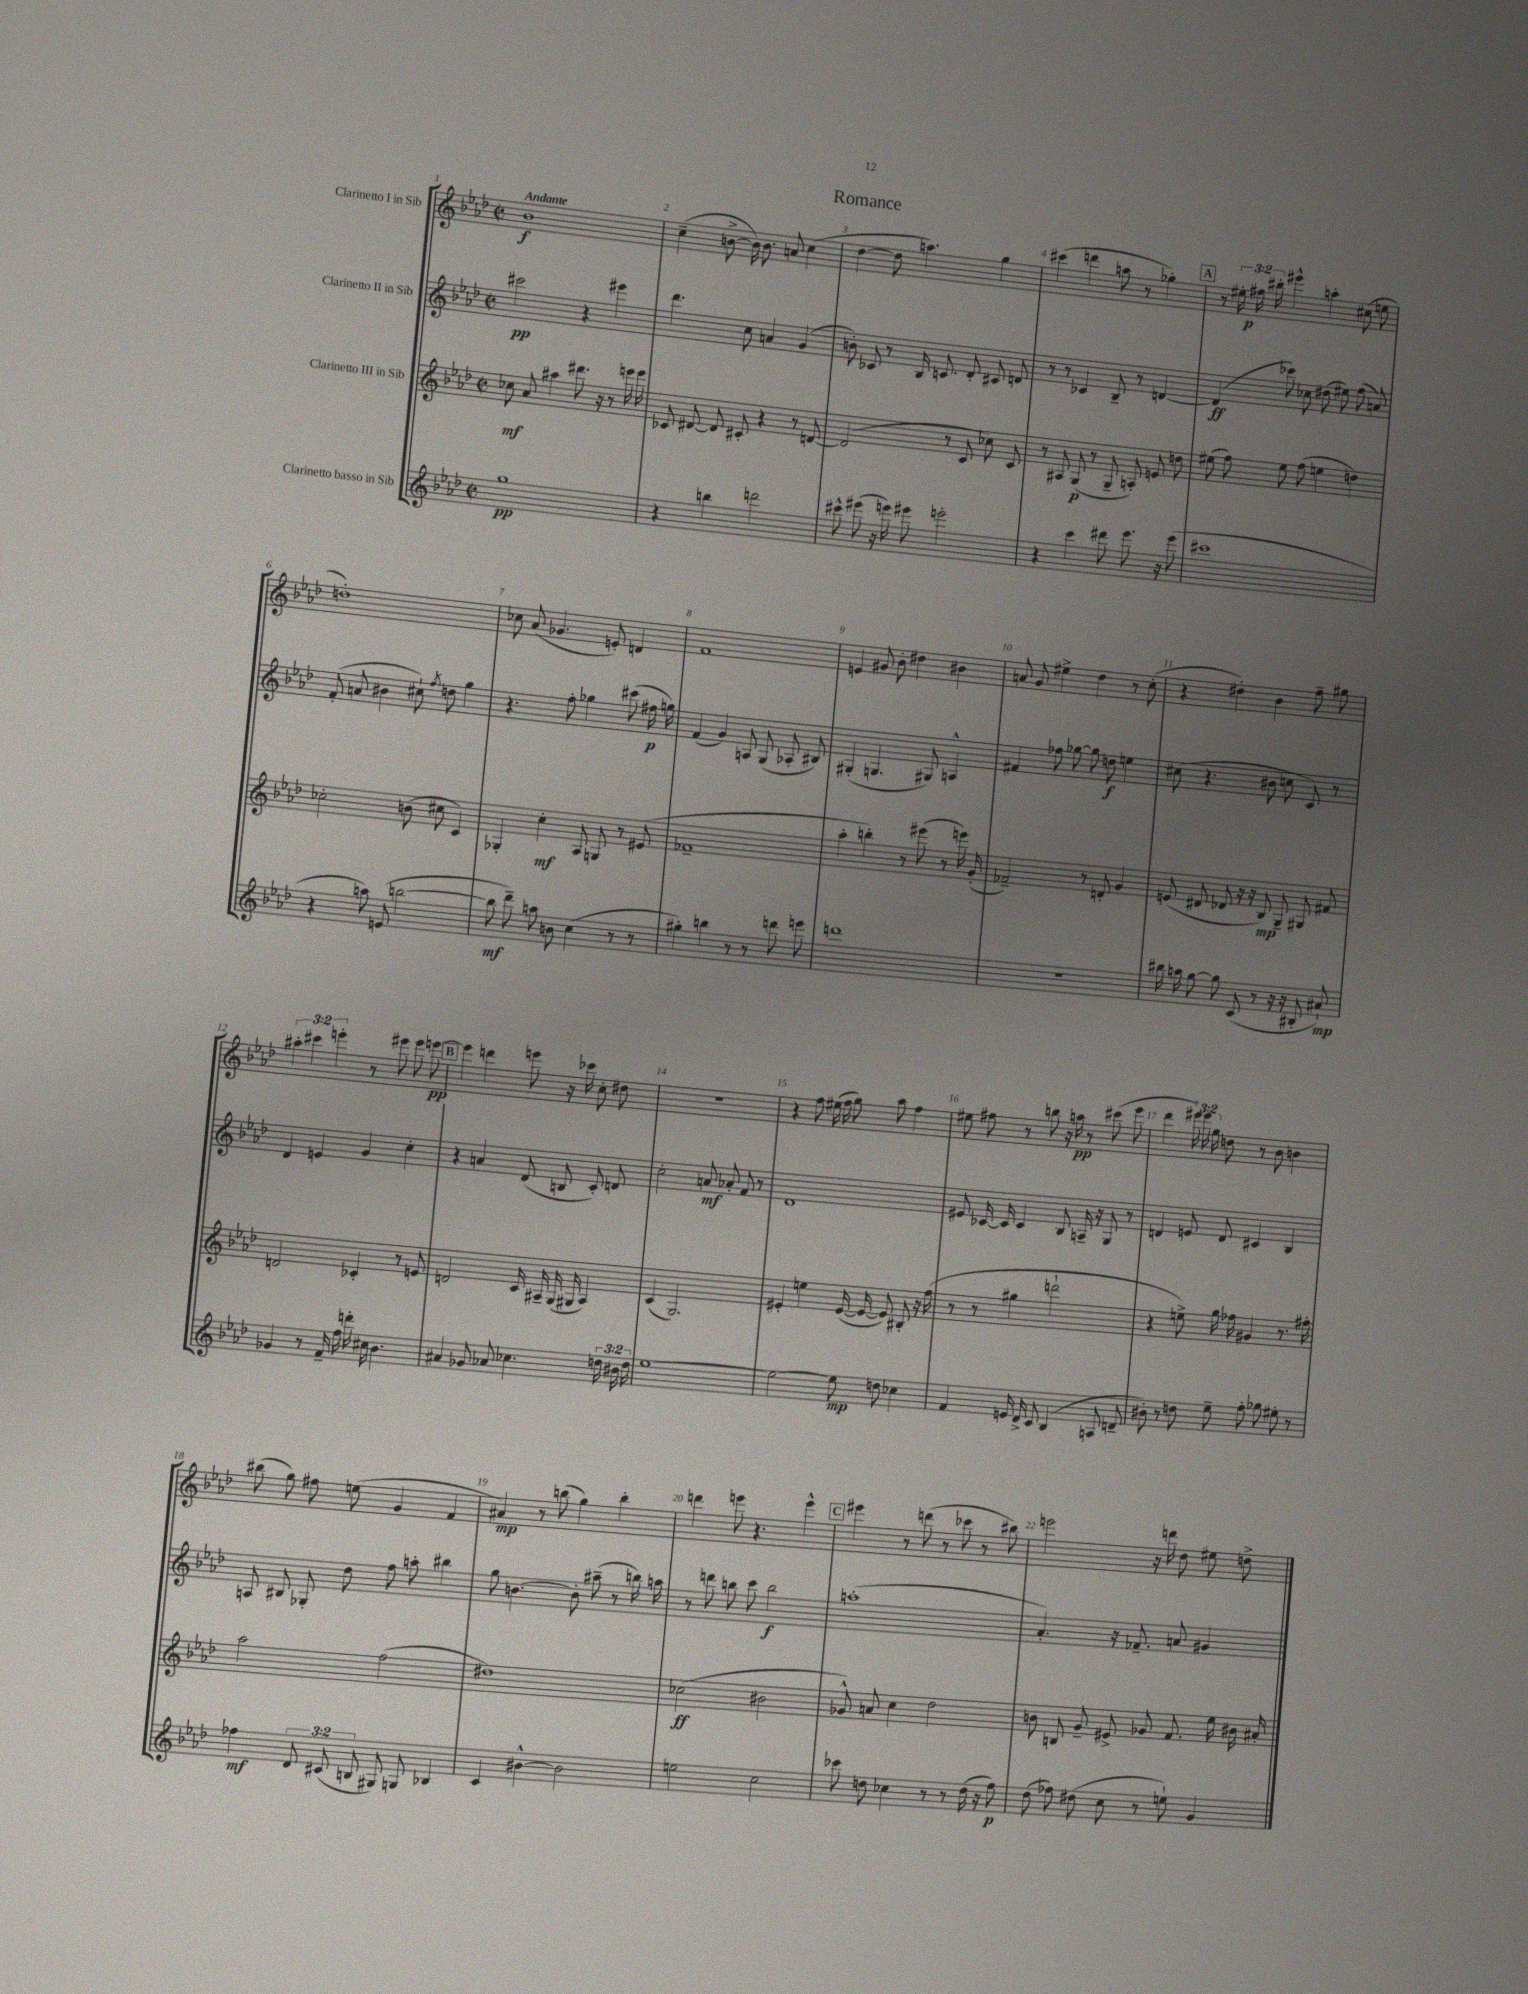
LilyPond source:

\header { title = "Romance" }
<<
\new StaffGroup <<
\new Staff = "s0" \with { instrumentName = "Clarinetto I in Sib" } {
    \clef treble \key aes \major \defaultTimeSignature \time 2/2 \override Staff.TupletNumber.text = #tuplet-number::calc-fraction-text \tempo "Andante"
    \autoBeamOff bes'1\f |
    c''4--( b'8~-> b'16) b'8. a'8 c''4( |
    des''4~ des''8 a''4.) g''4 |
    cis'''4( d'''4 a''8 r8 ges''4-.) |
    \mark \markup { \box "A" } r8 \tuplet 3/2 { eis''16-. fis''16\p bis''16-. } eis'''4-^ a''4-. cis''8( e''8 |
    d''1-.) |
    ces''8 aes'8( ges'4. e'8-.) d'4 |
    f'1 |
    e'4 gis'8 bes'8-. dis''4 bis'4 |
    a'8 g'8 eis''4-> des''4 r8 c''8-.( |
    r4 dis''4-.) bes'4 f''8-- gis''8 |
    \tuplet 3/2 { ais''4-. cis'''4 e'''4-. } r8 eis'''8 eis'''8 e'''8~\pp |
    \mark \markup { \box "B" } e'''4 d'''4 e'''8 r16 ces'''16 c''8-. dis''8 |
    R1 |
    r4 f''8 eis''16( f''16 g''8) aes''8 f''4 |
    eis''8 fis''8 r8 b''8 r16 a''16\pp r8 cis'''8( ees'''8 |
    des'''4 \tuplet 3/2 { eis'''16) eis'''16 g''16 } d''8 r8 bes'8 b'4 |
    bis''8( g''8) fis''8 e''8( g'4 f'4 |
    ais'4\mp) r8 b''8( g''4) b''4-. |
    d'''4 e'''8 r4. e'''4-^ |
    \mark \markup { \box "C" } eis'''4 r8 d'''8( r8 ces'''8 r8 bis''8) |
    e'''2 r16 d'''16 des''8 eis''8 d''8-> \bar "|." |
}
\new Staff = "s1" \with { instrumentName = "Clarinetto II in Sib" } {
    \clef treble \key aes \major \defaultTimeSignature \time 2/2
    \autoBeamOff cis'''2\pp r4 eis'''4 |
    des'''4. c''8 a'4 g'4( |
    b'8-.) ces'8 r8 bes16 c'8. des'8-. cis'8 d'8 |
    r8 r8 ces'4 bes8-- r8 d'4~ |
    \mark \markup { \box "A" } d'4\ff( ces'''8) ces''8 dis''8( eis''8) f''8( a'8) |
    f'8-.( a'8 bis'4 cis''8-!) \acciaccatura { f''8 } d''8 g''4 |
    r4. f''8-. ges''4 cis'''8( fis''16\p g''16) |
    f'4( g'4) a8 g8( aes8-. bis8) |
    gis4-.( g4. gis8) a4-^ |
    fis'4 fes''8 ges''8~ ges''8 d''8\f e''4 |
    cis''8( r4. bis'8 c''8 c'8) r8 |
    des'4 e'4 g'4 c''4-. |
    \mark \markup { \box "B" } r4 a'4 des'8( b8 c'8-.) d'8 |
    c''2-. a'8\mf aes'8-. f'8 r8 |
    des'1 |
    eis'8 ces'16~ ces'16 ces'4 bes8 a16-- r16 g8 r8 |
    d'4 e'8 d'8 cis'4 bes4 |
    a8 bis8 ges8-. des''8 f''8 a''8-. bis''4 |
    g''8 b'4.~ b'8-. ais''8--( r8 b''16) a''16 |
    r8 d'''8 b''8 c'''8 b''2\f |
    \mark \markup { \box "C" } a''1-.( |
    aes'4.-.) r16 fes'8.-- a'8 gis'4 \bar "|." |
}
\new Staff = "s2" \with { instrumentName = "Clarinetto III in Sib" } {
    \clef treble \key aes \major \defaultTimeSignature \time 2/2
    \autoBeamOff ces''8\mf aes'8 ais''4 dis'''8. r16 r8 e'''16 e'''16 |
    ces'8 dis'8~ dis'8 cis'8-. r4 r8 d'8~ |
    d'2( r8 c'8 ces''8) c'8 |
    r8 ais8 g8\p( r8 g8-- a8-.) e'8 d''8 |
    \mark \markup { \box "A" } eis''8( f''8) eis''8 f''8( e''4 d''4) |
    ces''2-. b'8( cis''8 c'4) |
    ges4-. c''4-.\mf aes8 g8 r8 eis'8( |
    fes'1-- |
    aes''4-. b''4-.) r8 eis'''8( r8 e'''16) g'16-.( |
    fes'2--) r8 d'8-. g'4 |
    e'8( dis'8 des'8 r16 r16 bes8\mp) g8-- gis8 fis'8 |
    d'2 ces'4-. r8 e'8 |
    \mark \markup { \box "B" } d'2 c'16 ais16-- g16( gis16 ais4) |
    c'4( g2.) |
    eis'4-. e''4 eis'16~( eis'16~ eis'8) bis8-. r16 f''16( |
    r8 r8 gis''4 d'''2-! |
    r4 e''8->) g''16 fes''16 gis'4 r8. fis''16-. |
    aes''2 f''2( |
    dis''1) |
    ces''2\ff( bis'2 |
    \mark \markup { \box "C" } ges'8-^) a'8 c''4 des''2 |
    b'8 b8 g'8-- eis'8-> ges'8 f'8. ees''16 bis'16 ais'16-. \bar "|." |
}
\new Staff = "s3" \with { instrumentName = "Clarinetto basso in Sib" } {
    \clef treble \key aes \major \defaultTimeSignature \time 2/2 \override Staff.TupletNumber.text = #tuplet-number::calc-fraction-text
    \autoBeamOff g''1\pp |
    r4 b''4 d'''2 |
    cis'''8-^ eis'''8( r16 e'''16) eis'''8 e'''2-. |
    r4 c'''4 dis'''8 ees'''8. r16 ees'''8( |
    \mark \markup { \box "A" } cis'''1 |
    r4 a''8) e'8( b''2~ |
    b''8\mf des'''8--) a''8 b'8 c''4( r8 r8 |
    gis''4-.) b''4 r8 r8 d'''8 e'''8 |
    d'''1 |
    r1 |
    bis''16 a''16 g''8~ g''8 c'8( r8 r16 r16 bis8-. ais'8-!\mp) |
    ges'4 r8 f'16-- f''16 d'''16-. cis''16 bes'4. |
    \mark \markup { \box "B" } ais'4 ges'8 aes'8 ces''4. \tuplet 3/2 { d''16 bis'16 d''16 } |
    ees''1~ |
    ees''2~ ees''8\mp d''8 ces''4 |
    f'4 e'16 des'16-> c'8 bes4( a8 d'8-- |
    bis'8-.) r8 d''8 ees''8-- f''8-. ges''8 eis''8-. r8 |
    fes''4\mf \tuplet 3/2 { des'8 cis'8( b8 } gis8) g8 bes4 |
    c'4 bis'4~-^ bis'2 |
    e''2 c''2 |
    \mark \markup { \box "C" } ces'''8 d''8 ces''4 r8 r8 d''16( r16 f''8\p) |
    des''8( fes''8) dis''8( c''8 r8 e''8-!) g'4 \bar "|." |
}
>>
>>
\layout { \context { \Score \override BarNumber.break-visibility = ##(#f #t #t) barNumberVisibility = #all-bar-numbers-visible } }
